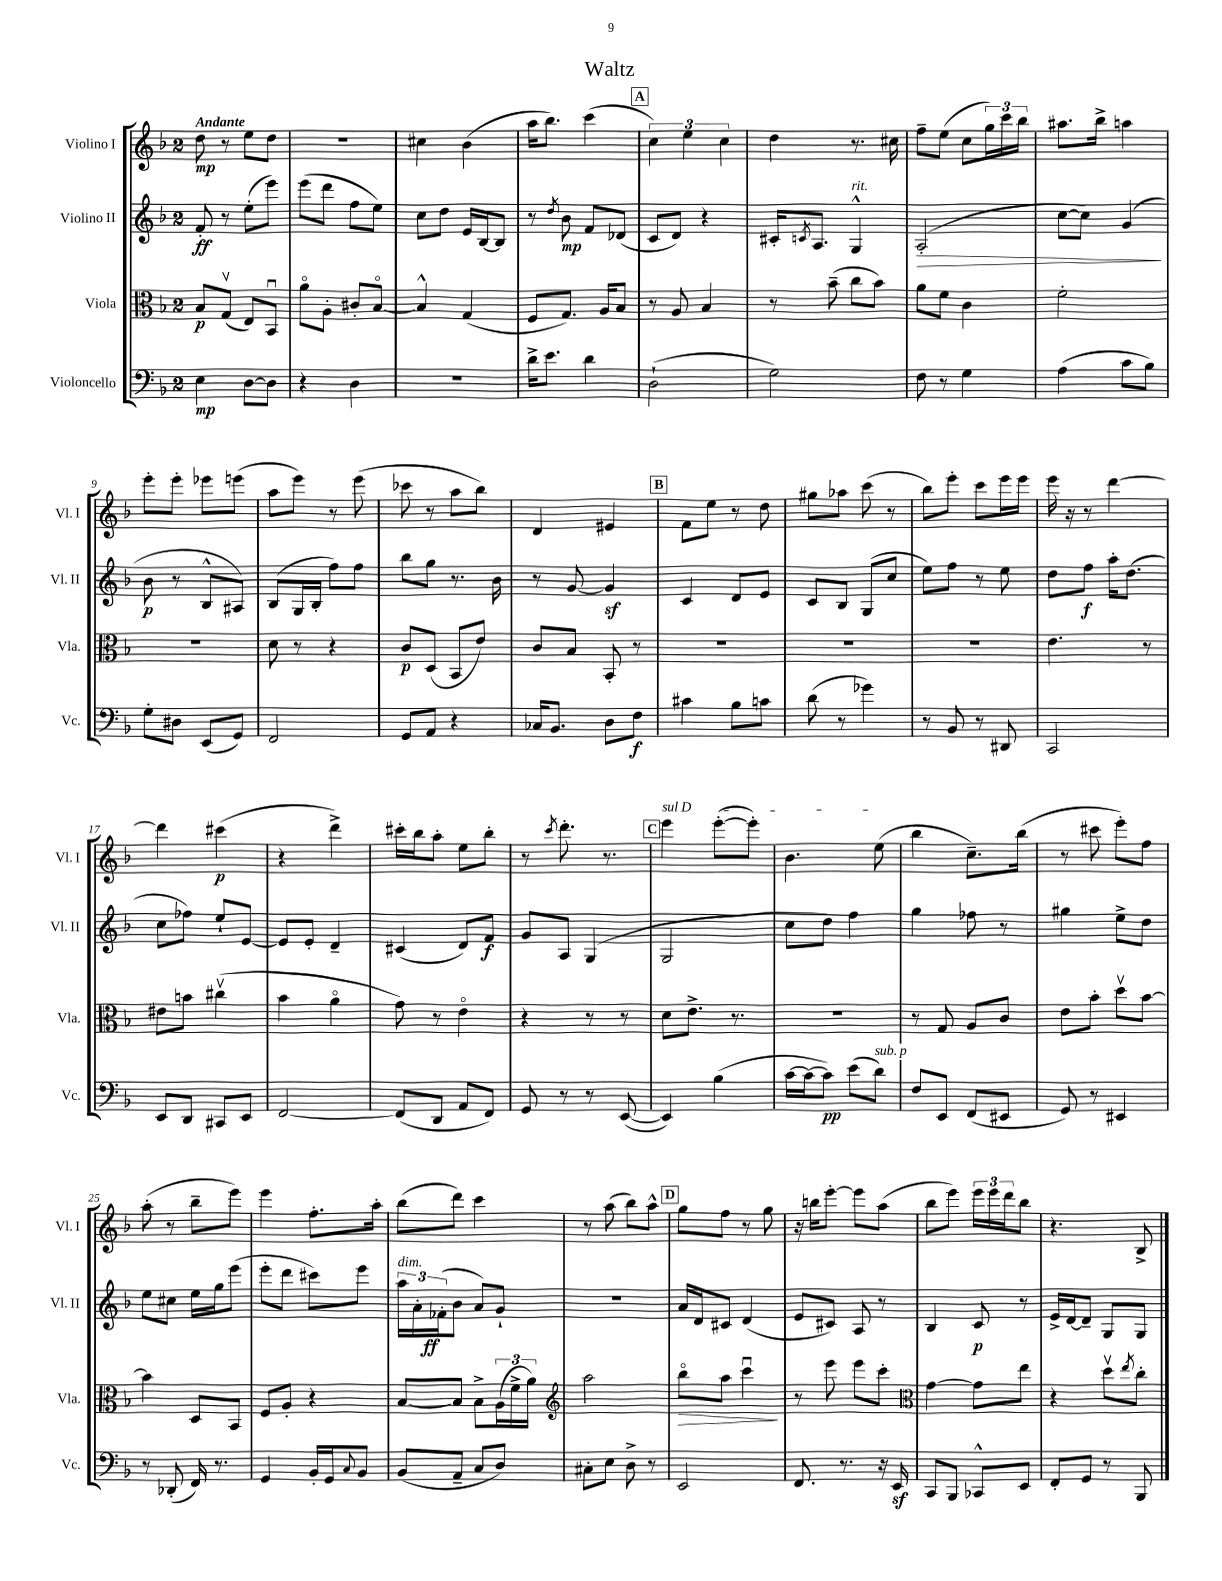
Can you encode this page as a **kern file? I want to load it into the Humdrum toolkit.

**kern	**dynam	**kern	**dynam	**kern	**dynam	**kern	**dynam
*part4	*part4	*part3	*part3	*part2	*part2	*part1	*part1
*staff4	*staff4	*staff3	*staff3	*staff2	*staff2	*staff1	*staff1
*I"Violoncello	*	*I"Viola	*	*I"Violino II	*	*I"Violino I	*
*I'Vc.	*	*I'Vla.	*	*I'Vl. II	*	*I'Vl. I	*
*clefF4	*	*clefC3	*	*clefG2	*	*clefG2	*
*k[b-]	*	*k[b-]	*	*k[b-]	*	*k[b-]	*
*M2/4	*	*M2/4	*	*M2/4	*	*M2/4	*
=1	=1	=1	=1	=1	=1	=1	=1
!	!	!	!	!	!	!LO:TX:a:B:t=Andante	!
4E\	mp	8B-/L	p	8f'/	ff	8dd\	mp
.	.	(8Gv/J	.	8r	.	8r	.
[8D\L	.	8E/L)	.	(8ee'\L	.	8ee\L	.
8D\J]	.	8BB-u/J	.	8eee\J)	.	8dd\J	.
=2	=2	=2	=2	=2	=2	=2	=2
4r	.	8a\L	.	(8eee\L	.	2r	.
.	.	8A'\J	.	8ddd\J	.	.	.
4D\	.	8c#X'/L	.	8ff\L	.	.	.
.	.	[8B-/J	.	8ee\J)	.	.	.
=3	=3	=3	=3	=3	=3	=3	=3
2r	.	4B-^^/]	.	8cc\L	.	4cc#X\	.
.	.	.	.	8dd\J	.	.	.
.	.	(4G/	.	16e/LL	.	(4b-\	.
.	.	.	.	[16B-/J	.	.	.
.	.	.	.	8B-/J]	.	.	.
=4	=4	=4	=4	=4	=4	=4	=4
16d^\KL	.	8F/L	.	8r	.	16aa\KL	.
8.e\J	.	.	.	.	.	8.bb-\J)	.
.	.	.	.	8qdd/	.	.	.
.	.	8.G/J)	.	8b-\	mp	.	.
4d\	.	.	.	8f/L	.	(4ccc\	.
.	.	16A/KL	.	.	.	.	.
.	.	8B-/J	.	(8d-X/J	.	.	.
!!LO:REH:place=s1:t=A
=5	=5	=5	=5	=5	=5	=5	=5
(2D`\	.	8r	.	8c/L	.	6cc\)	.
.	.	8A/	.	8d/J)	.	.	.
.	.	.	.	.	.	6ee\	.
.	.	4B-/	.	4r	.	.	.
.	.	.	.	.	.	6cc\	.
=6	=6	=6	=6	=6	=6	=6	=6
2G\)	.	8r	.	16c#X'/KL	.	4dd\	.
.	.	.	.	8qcn/	.	.	.
.	.	.	.	8.A/J	.	.	.
.	.	(8b-~\	.	.	.	.	.
!	!	!	!	!LO:TX:a:i:t=rit.	!	!	!
.	.	8cc\L	.	4G^^/	.	8.r	.
.	.	8b-\J)	.	.	.	.	.
.	.	.	.	.	.	16cc#X\	.
=7	=7	=7	=7	=7	=7	=7	=7
!	!	!	!	!	!LO:HP:b	!	!
8F\	.	8a\L	.	(2A'/	>	8ff~\L	.
8r	.	8f\J	.	.	.	(8ee\J	.
4G\	.	4c\	.	.	.	8cc\L	.
.	.	.	.	.	.	24gg\L)	.
.	.	.	.	.	.	24ccc\	.
.	.	.	.	.	.	24bb-\JJ	.
=8	=8	=8	=8	=8	=8	=8	=8
(4A\	.	2f'\	.	[8cc\L	.	8.aa#X\L	.
.	.	.	.	8cc\J])	.	.	.
.	.	.	.	.	.	16bb-^\Jk	.
8c\L	.	.	.	(4g/	.	4aan\	.
8B-\J)	.	.	.	.	.	.	.
.	.	.	.	.	]	.	.
!!LO:LB:g=z
=9	=9	=9	=9	=9	=9	=9	=9
8G'\L	.	2r	.	8b-\	p	8eee'\L	.
8D#X\J	.	.	.	8r	.	8eee'\J	.
(8EE/L	.	.	.	8B-^^/L	.	8eee-X\L	.
8GG/J)	.	.	.	8A#X/J)	.	(8eeen\J	.
=10	=10	=10	=10	=10	=10	=10	=10
2FF/	.	8d\	.	(8B-/L	.	8aa\L	.
.	.	8r	.	16G/L	.	8eee\J)	.
.	.	.	.	16B-'/JJ	.	.	.
.	.	4r	.	8ff\L)	.	8r	.
.	.	.	.	8ff\J	.	(8eee\	.
=11	=11	=11	=11	=11	=11	=11	=11
8GG/L	.	8c/L	p	8bb-\L	.	8ccc-X\	.
8AA/J	.	(8D/J	.	8gg\J	.	8r	.
4r	.	8BB-/L	.	8.r	.	8aa\L	.
.	.	8e/J)	.	.	.	8bb-\J)	.
.	.	.	.	16b-\	.	.	.
=12	=12	=12	=12	=12	=12	=12	=12
16C-X/KL	.	8c/L	.	8r	.	4d/	.
8.BB-/J	.	.	.	.	.	.	.
.	.	8B-/J	.	[8g/	.	.	.
8D\L	.	8BB-'/	.	4gz/]	.	4e#X/	.
8F\J	f	8r	.	.	.	.	.
!!LO:REH:place=s1:t=B
=13	=13	=13	=13	=13	=13	=13	=13
4c#X\	.	2r	.	4c/	.	8f\L	.
.	.	.	.	.	.	8ee\J	.
8B-\L	.	.	.	8d/L	.	8r	.
8cn\J	.	.	.	8e/J	.	8dd\	.
=14	=14	=14	=14	=14	=14	=14	=14
(8d\	.	2r	.	8c/L	.	8gg#X\L	.
8r	.	.	.	8B-/J	.	8aa-X\J	.
4g-X\)	.	.	.	(8G/L	.	(8ccc\	.
.	.	.	.	8cc/J	.	8r	.
=15	=15	=15	=15	=15	=15	=15	=15
8r	.	2r	.	8ee\L)	.	8bb-\L)	.
8BB-/	.	.	.	8ff\J	.	8eee'\J	.
8r	.	.	.	8r	.	8ccc\L	.
8DD#X/	.	.	.	8ee\	.	16eee\L	.
.	.	.	.	.	.	16eee\JJ	.
=16	=16	=16	=16	=16	=16	=16	=16
2CC/	.	4.e\	.	8dd\L	.	16eee\	.
.	.	.	.	.	.	16r	.
.	.	.	.	8ff\J	f	8r	.
.	.	.	.	16aa'\KL	.	[4ddd\	.
.	.	.	.	(8.dd\J	.	.	.
.	.	8r	.	.	.	.	.
!!LO:LB:g=z
=17	=17	=17	=17	=17	=17	=17	=17
8EE/L	.	8e#X\L	.	8cc\L	.	4ddd\]	.
8DD/J	.	8bn\J	.	8ff-X\J)	.	.	.
8CC#X/L	.	(4cc#Xv\	.	8ee`/L	.	(4ccc#X\	p
8EE/J	.	.	.	[8e/J	.	.	.
=18	=18	=18	=18	=18	=18	=18	=18
[2FF/	.	4b-\	.	8e/L]	.	4r	.
.	.	.	.	8e'/J	.	.	.
.	.	4a\	.	4d~/	.	4ddd^\)	.
=19	=19	=19	=19	=19	=19	=19	=19
(8FF/L]	.	8g\)	.	(4c#X/	.	16ccc#X'\LL	.
.	.	.	.	.	.	16bb-\J	.
8DD/J	.	8r	.	.	.	8aa'\J	.
8AA/L	.	4e\	.	8d/L)	.	8ee\L	.
8FF/J)	.	.	.	8f/J	f	8bb-'\J	.
=20	=20	=20	=20	=20	=20	=20	=20
8GG/	.	4r	.	8g/L	.	8r	.
.	.	.	.	.	.	8qccc/	.
8r	.	.	.	8A/J	.	8.ddd'\	.
8r	.	8r	.	(4G/	.	.	.
.	.	.	.	.	.	8.r	.
([8EE/	.	8r	.	.	.	.	.
!!LO:REH:place=s1:t=C
=21	=21	=21	=21	=21	=21	=21	=21
!	!	!	!	!	!	!LO:TX:a:i:t=sul D	!
4EE/])	.	8d\L	.	2G/	.	4eee\	.
.	.	8.e^\J	.	.	.	.	.
(4B-\	.	.	.	.	.	([8eee'\L	.
.	.	8.r	.	.	.	.	.
.	.	.	.	.	.	8eee'\J])	.
=22	=22	=22	=22	=22	=22	=22	=22
[16c\LL	.	2r	.	8cc\L	.	4.b-\	.
16c\J_	.	.	.	.	.	.	.
8c\J])	pp	.	.	8dd\J)	.	.	.
(8e\L	.	.	.	4ff\	.	.	.
!LO:TX:a:i:t=sub. p	!	!	!	!	!	!	!
8d\J)	.	.	.	.	.	(8ee\	.
=23	=23	=23	=23	=23	=23	=23	=23
8F/L	.	8r	.	4gg\	.	4bb-\	.
8EE/J	.	8G/	.	.	.	.	.
(8FF/L	.	8A/L	.	8ff-X\	.	8.cc~\L)	.
8EE#X/J	.	8c/J	.	8r	.	.	.
.	.	.	.	.	.	(16bb-\Jk	.
=24	=24	=24	=24	=24	=24	=24	=24
8GG/)	.	8e\L	.	4gg#X\	.	8r	.
8r	.	8b-'\J	.	.	.	8ccc#X\	.
4EE#X/	.	8ddv\L	.	8ee^\L	.	8eee'\L)	.
.	.	[8b-\J	.	8dd\J	.	8ff\J	.
!!LO:LB:g=z
=25	=25	=25	=25	=25	=25	=25	=25
8r	.	4b-\]	.	8ee\L	.	(8aa'\	.
(8DD-X'/	.	.	.	8cc#X\J	.	8r	.
16FF/)	.	8D/L	.	16ee\LL	.	8bb-~\L	.
8.r	.	.	.	16gg\J	.	.	.
.	.	8BB-/J	.	(8eee\J	.	8eee\J)	.
=26	=26	=26	=26	=26	=26	=26	=26
4GG/	.	8F/L	.	8eee'\L	.	4eee\	.
.	.	8A'/J	.	8ddd\J	.	.	.
16BB-'/LL	.	4r	.	8ccc#X\L)	.	8.ff'\L	.
16GG/J	.	.	.	.	.	.	.
8qqC/	.	.	.	.	.	.	.
8BB-/J	.	.	.	8eee\J	.	.	.
.	.	.	.	.	.	16aa'\Jk	.
=27	=27	=27	=27	=27	=27	=27	=27
!	!	!	!	!LO:TX:a:i:t=dim.	!	!	!
(8BB-/L	.	[8B-/L	.	24aa\LL	.	(8bb-\L	.
.	.	.	.	24a'\	.	.	.
.	.	.	.	(24f-X'\J	ff	.	.
8AA~/J	.	8B-/J]	.	8b-\J	.	8ddd\J)	.
8C/L	.	8B-^\L	.	8a/L)	.	4ccc\	.
8D/J)	.	(24A\L	.	8g`/J	.	.	.
.	.	24f^\	.	.	.	.	.
.	.	24a\JJ)	.	.	.	.	.
=28	=28	=28	=28	=28	=28	=28	=28
*	*	*clefG2	*	*	*	*	*
8C#X'\L	.	2aa\	.	2r	.	8r	.
8E\J	.	.	.	.	.	(8aa\	.
8D^\	.	.	.	.	.	8bb-\L)	.
8r	.	.	.	.	.	8aa^^\J	.
!!LO:REH:place=s1:t=D
=29	=29	=29	=29	=29	=29	=29	=29
!	!	!	!LO:HP:b	!	!	!	!
2EE/	.	8bb-\L	>	16a/LL	.	8gg\L	.
.	.	.	.	16d/J	.	.	.
.	.	8aa\J	.	8c#X/J	.	8ff\J	.
.	.	4cccu\	.	(4d/	.	8r	.
.	.	.	.	.	.	8gg\	.
.	.	.	]	.	.	.	.
=30	=30	=30	=30	=30	=30	=30	=30
8.FF/	.	8r	.	8e/L	.	16r	.
.	.	.	.	.	.	16bbn\KL	.
.	.	8eee\	.	8c#X/J)	.	[8eee'\J	.
8.r	.	.	.	.	.	.	.
.	.	8eee\L	.	8A/	.	8eee\L]	.
16r	.	8ccc'\J	.	8r	.	(8aa\J	.
16EEz/	.	.	.	.	.	.	.
=31	=31	=31	=31	=31	=31	=31	=31
*	*	*clefC3	*	*	*	*	*
8CC/L	.	[4g\	.	4B-/	.	8bb-\L	.
8BBB-/J	.	.	.	.	.	8eee\J)	.
8CC-X^^/L	.	8g\L]	.	8c/	p	24eee\LL	.
.	.	.	.	.	.	24eee\	.
.	.	.	.	.	.	24ddd\J	.
8EE/J	.	8ee\J	.	8r	.	8bb-\J	.
=32	=32	=32	=32	=32	=32	=32	=32
8FF'/L	.	4r	.	16e^/LL	.	4.r	.
.	.	.	.	[16d/J	.	.	.
8GG/J	.	.	.	8d~/J]	.	.	.
8r	.	8ddv\L	.	8G/L	.	.	.
.	.	8qee/	.	.	.	.	.
8BBB-/	.	8cc'\J	.	8G/J	.	8B-^/	.
==	==	==	==	==	==	==	==
*-	*-	*-	*-	*-	*-	*-	*-
